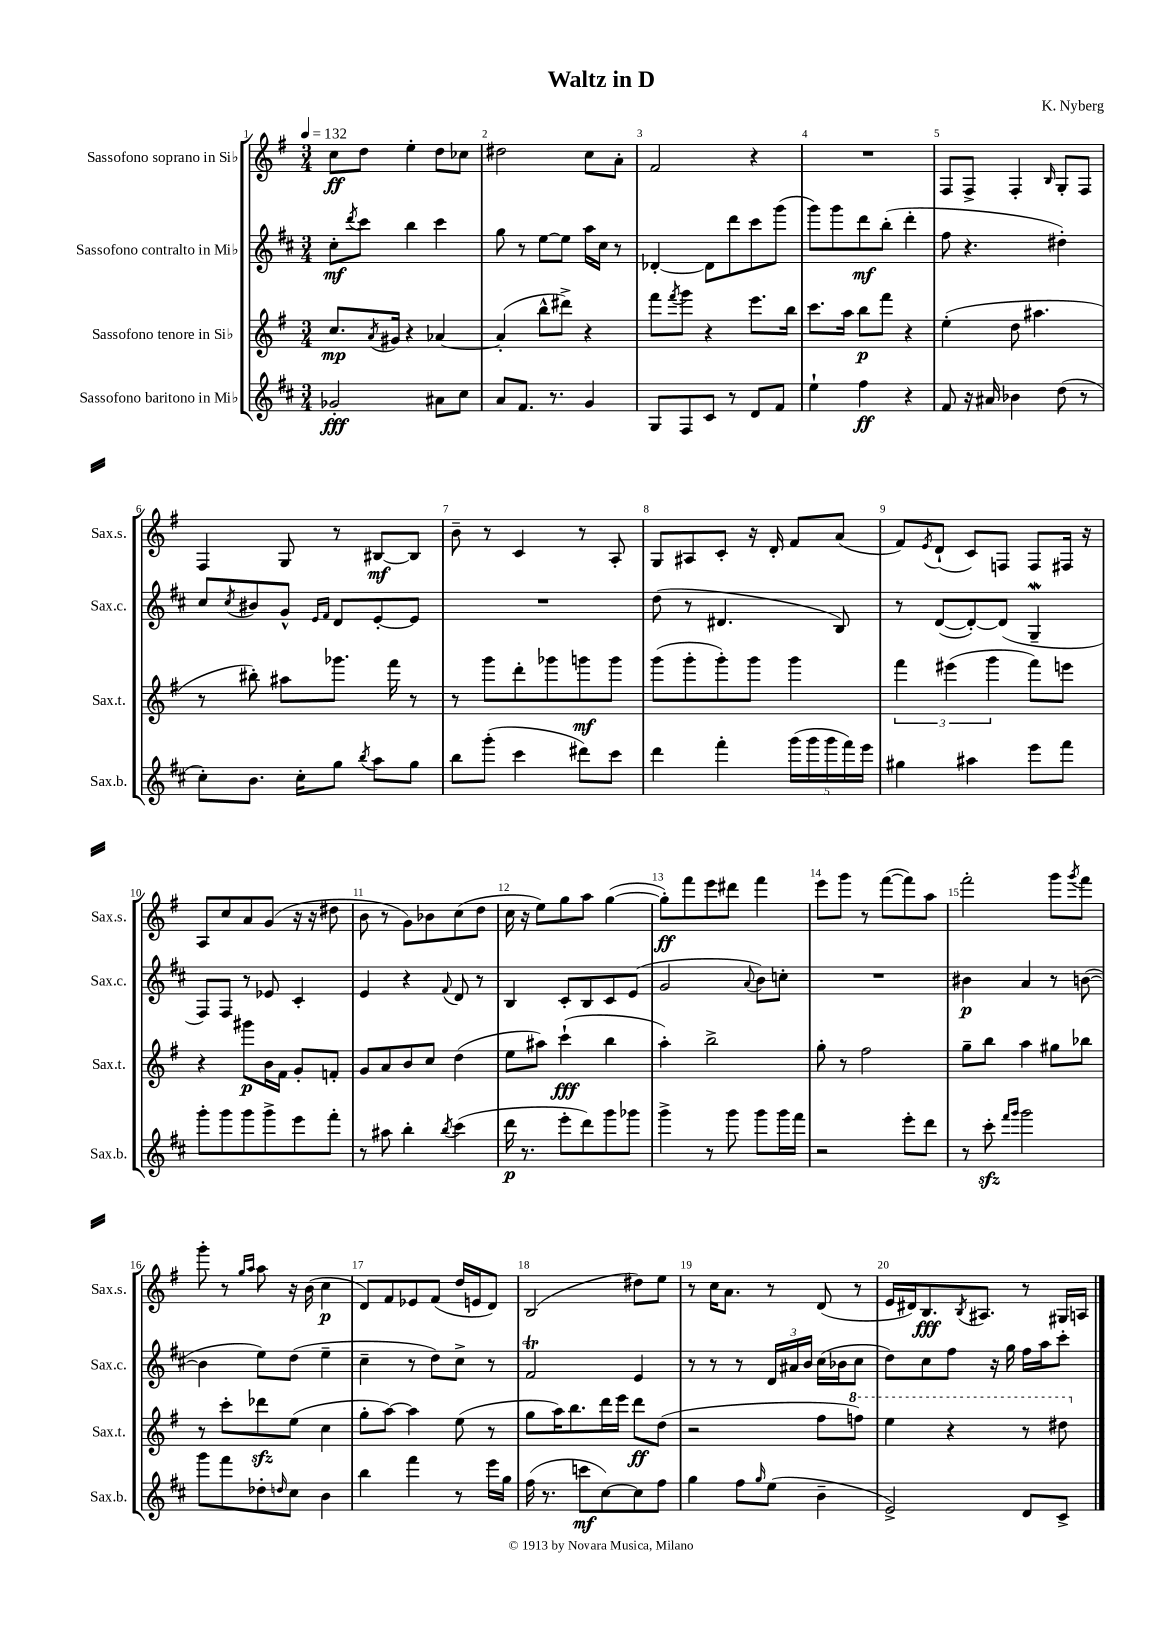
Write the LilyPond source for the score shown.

\header { title = "Waltz in D" composer = "K. Nyberg" }
<<
\new StaffGroup <<
\new Staff = "s0" \with { instrumentName = "Sassofono soprano in Sib" shortInstrumentName = "Sax.s." } {
    \clef treble \key g \major \numericTimeSignature \time 3/4 \tempo 4 = 132
    c''8\ff d''8 e''4-. d''8 ces''8 |
    dis''2 c''8 a'8-. |
    fis'2 r4 |
    R2. |
    fis8 fis8-> fis4-. \grace { b16 } g8-. fis8 |
    fis4 g8 r8 bis8~\mf bis8 |
    b'8-- r8 c'4 r8 a8-. |
    g8 ais8 c'8-. r16 d'16-. fis'8 a'8( |
    fis'8) \acciaccatura { e'8 } d'8-!( c'8) f8 f8 fis16 r16 |
    a8 c''8 a'8 g'8( r16 r16 dis''8 |
    b'8 r8 g'8) bes'8 c''8( d''8 |
    c''16 r16 e''8) g''8 a''8 g''4~( |
    g''8-.\ff) fis'''8 e'''8 dis'''8 fis'''4 |
    e'''8 g'''8 r8 fis'''8~( fis'''8) a''8 |
    fis'''2-. g'''8 \acciaccatura { g'''8 } fis'''8 |
    g'''8-. r8 \grace { g''16 a''16 } a''8 r16 b'16( c''4\p |
    d'8) fis'8 ees'8 fis'8( d''16 e'16 d'8) |
    b2( dis''8) e''8 |
    r8 c''16 a'8. r8 d'8( r8 |
    e'16 dis'16) b8.\fff \acciaccatura { b8 } ais8. r8 gis16 a16 \bar "|." |
}
\new Staff = "s1" \with { instrumentName = "Sassofono contralto in Mib" shortInstrumentName = "Sax.c." } {
    \clef treble \key d \major \numericTimeSignature \time 3/4
    cis''8-.\mf \acciaccatura { d'''8 } cis'''8 b''4 cis'''4 |
    g''8 r8 e''8~ e''8 a''16 cis''16 r8 |
    des'4~-. des'8 d'''8 cis'''8 g'''8( |
    g'''8) g'''8 d'''8\mf b''8-.( d'''4-. |
    fis''8 r4. dis''4-.) |
    cis''8 \acciaccatura { cis''8 } bis'8 g'8-^ \grace { e'16 fis'16 } d'8 e'8~-. e'8 |
    R2. |
    d''8( r8 dis'4. b8) |
    r8 d'8~( d'8~-.) d'8( g4--\mordent |
    fis8) fis8 r8 ees'8 cis'4-. |
    e'4 r4 \appoggiatura { fis'8 } d'8 r8 |
    b4 cis'8-. b8 cis'8 e'8( |
    g'2 \appoggiatura { a'8 } b'8) c''8-. |
    R2. |
    bis'4\p a'4 r8 b'8~( |
    b'4 e''8) d''8( e''4-- |
    cis''4-- r8 d''8) cis''8-> r8 |
    fis'2\trill e'4 |
    r8 r8 r8 \tuplet 3/2 { d'16 ais'16 b'16 } cis''16( bes'16 cis''8 |
    d''8) cis''8 fis''8 r16 g''16 fis''16 a''16 cis'''8-. \bar "|." |
}
\new Staff = "s2" \with { instrumentName = "Sassofono tenore in Sib" shortInstrumentName = "Sax.t." } {
    \clef treble \key g \major \numericTimeSignature \time 3/4
    c''8.\mp \acciaccatura { a'8 } gis'16 r4 aes'4~ |
    aes'4-.( b''8-^ dis'''8->) r4 |
    fis'''8 \acciaccatura { fis'''8 } g'''8 r4 e'''8. b''16 |
    c'''8. a''16 b''8\p fis'''8 r4 |
    e''4-.( d''8 ais''4. |
    r8 bis''8-.) ais''8 ges'''8. fis'''16 r8 |
    r8 g'''8 d'''8-. ges'''8 g'''8\mf g'''8 |
    g'''8( g'''8-. g'''8-.) g'''8 g'''4 |
    \tuplet 3/2 { fis'''4 eis'''4( g'''4 } fis'''8) e'''8 |
    r4 gis'''8\p b'16 fis'16 g'8-. f'8-. |
    g'8 a'8 b'8 c''8 d''4( |
    e''8 ais''8) c'''4-!\fff( b''4 |
    a''4-.) b''2-> |
    g''8-. r8 fis''2 |
    g''8-- b''8 a''4 gis''8 bes''8 |
    r8 c'''8-. des'''8\sfz e''8( c''4 |
    g''8-. a''8~) a''4 e''8( r8 |
    g''8 a''16) b''8. d'''16 e'''16 d'''8\ff d''8( |
    r2 fis''8 \ottava #1 f'''8) |
    e'''4 r4 r8 dis'''8 \ottava #0 \bar "|." |
}
\new Staff = "s3" \with { instrumentName = "Sassofono baritono in Mib" shortInstrumentName = "Sax.b." } {
    \clef treble \key d \major \numericTimeSignature \time 3/4
    ges'2-.\fff ais'8 cis''8 |
    a'8 fis'8. r8. g'4 |
    g8 fis8 cis'8 r8 d'8 fis'8 |
    e''4-! fis''4\ff r4 |
    fis'8 r16 ais'16 bes'4 d''8( r8 |
    cis''8-.) b'8. cis''16-. g''8 \acciaccatura { b''8 } a''8 g''8 |
    b''8 g'''8-.( cis'''4 dis'''8) cis'''8 |
    d'''4 fis'''4-. \tuplet 5/4 { g'''16( g'''16 g'''16 fis'''16) e'''16 } |
    gis''4 ais''4 e'''8 fis'''8 |
    g'''8-. g'''8 g'''8 g'''8-> e'''8 fis'''8-. |
    r8 ais''8 b''4-. \acciaccatura { b''8 } cis'''4( |
    d'''16\p r8. e'''8-. d'''8) g'''8 ges'''8 |
    g'''4-> r8 g'''8 g'''8 g'''16 fis'''16 |
    r2 e'''8-. d'''8 |
    r8 cis'''8-.\sfz \grace { fis'''16 g'''16 } g'''2 |
    g'''8 fis'''8 des''8-. \grace { d''16 } cis''8 b'4 |
    b''4 fis'''4 r8 e'''16 g''16 |
    fis''16( r8. c'''8\mf cis''8~) cis''8 fis''8 |
    g''4 fis''8 \grace { g''16 } e''8( b'4-- |
    e'2->) d'8 cis'8-> \bar "|." |
}
>>
>>
\layout { \context { \Score \override BarNumber.break-visibility = ##(#f #t #t) barNumberVisibility = #all-bar-numbers-visible } }
